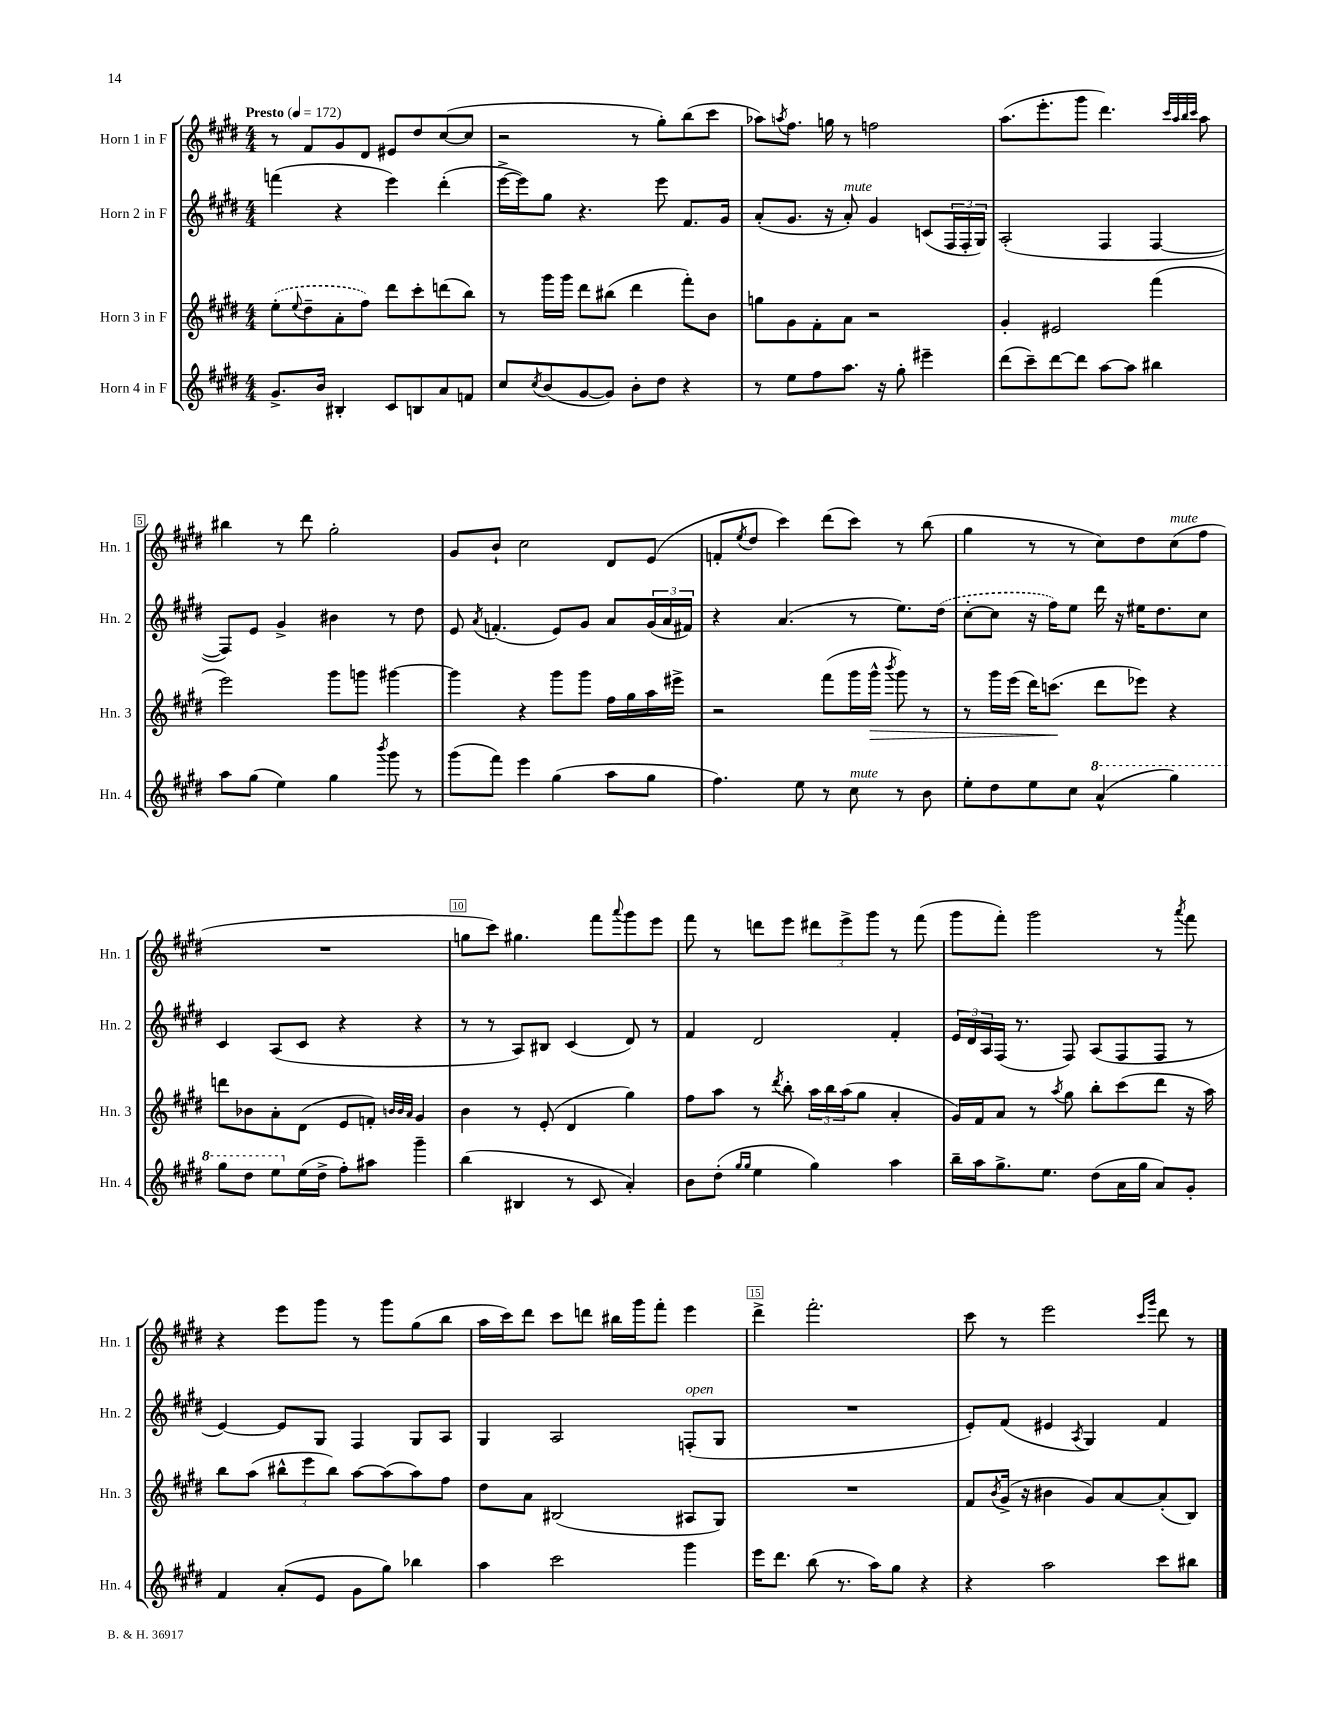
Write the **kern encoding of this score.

**kern	**kern	**kern	**kern
*staff4	*staff3	*staff2	*staff1
*clefG2	*clefG2	*clefG2	*clefG2
*k[f#c#g#d#]	*k[f#c#g#d#]	*k[f#c#g#d#]	*k[f#c#g#d#]
*M4/4	*M4/4	*M4/4	*M4/4
*MM172	*MM172	*MM172	*MM172
8.g#^	(8ee'	(4fff	8r
.	8qqee	.	.
.	8dd#~	.	8f#
16b	.	.	.
4B#'	8a'	4r	8g#
.	8ff#)	.	8d#
8c#	8ddd#	4eee)	8e#
8B	8ccc#'	.	8dd#
8a	(8ddd	(4ddd#'	([8cc#
8f	8bb)	.	8cc#]
=	=	=	=
8cc#	8r	[16eee^	2r
.	.	16eee])	.
8qcc#	.	.	.
(8b	16ggg#	8gg#	.
.	16ggg#	.	.
[8g#	8ddd#	4.r	.
8g#])	(8bb#	.	.
8b'	4ddd#	.	8r
8dd#	.	8eee	8gg#')
4r	8fff#')	8.f#	(8bb
.	8b	.	8ccc#
.	.	16g#	.
=	=	=	=
8r	8gg	(8a'	8aa-)
.	.	.	8qaa
8ee	8g#	8.g#	8.ff#
8ff#	8f#'	.	.
.	.	16r	16gg
8.aa	8a	8a')	8r
.	2r	4g#	2ff
16r	.	.	.
8gg#'	.	.	.
4eee#~	.	(8c	.
.	.	24F#	.
.	.	24F#'	.
.	.	24G#)	.
=	=	=	=
(8ddd#	4g#'	(2A'	(8.aa
8ccc#~)	.	.	.
.	.	.	8.eee'
[8ddd#	2e#	.	.
8ddd#]	.	.	8ggg#
[8aa	.	4F#	4.ddd#)
8aa]	.	.	.
4bb#	(4fff#	[4F#	.
.	.	.	32qqccc#
.	.	.	32qqaa
.	.	.	32qqbb
.	.	.	32qqccc#
.	.	.	8aa
=	=	=	=
8aa	2eee)	8F#])	4bb#
(8gg#	.	8e	.
4ee)	.	4g#^	8r
.	.	.	8ddd#
4gg#	8ggg#	4b#	2gg#'
.	8ggg	.	.
8qbbb	.	.	.
8ggg#	[4ggg#	8r	.
8r	.	8dd#	.
=	=	=	=
(8ggg#	4ggg#]	8e	8g#
.	.	8qa	.
8fff#)	.	(4.f'	8b`
4eee	4r	.	2cc#
(4gg#	8ggg#	8e)	.
.	8ggg#	8g#	.
8aa	16ff#	8a	8d#
.	16gg#	.	.
8gg#	16aa	(24g#	(8e
.	.	24a	.
.	16eee#^	.	.
.	.	24f#)	.
=	=	=	=
4.ff#)	2r	4r	8f'
.	.	.	8qee
.	.	.	8dd#
.	.	(4.a	4ccc#)
8ee	.	.	.
8r	(8fff#	.	(8ddd#
8cc#	16ggg#	8r	8ccc#)
.	16ggg#^^	.	.
.	8qbbb	.	.
8r	8ggg#)	8.ee)	8r
8b	8r	.	(8bb
.	.	(16dd#	.
=	=	=	=
8ee'	8r	[8cc#'	4gg#
8dd#	16ggg#	8cc#]	.
.	(16eee	.	.
8ee	16ddd#)	16r	8r
.	(8.ccc	16ff#)	.
8cc#	.	8ee	8r
(4aa^^	8ddd#	16ddd#	8cc#)
.	.	16r	.
.	8eee-)	16ee#	8dd#
.	.	8.dd#	.
4ggg#)	4r	.	(8cc#
.	.	8cc#	8ff#
=	=	=	=
8ggg#	8ddd	4c#	1r
8ddd#	8b-	.	.
8eee	8a'	(8A	.
(16ee	(8d#	8c#	.
16dd#^	.	.	.
8ff#')	8e	4r	.
8aa#	8f')	.	.
.	32qqb	.	.
.	32qqb	.	.
.	32qqa	.	.
4ggg#~	4g#	4r	.
=	=	=	=
(4bb	4b	8r	8gg
.	.	8r	8ccc#)
4B#	8r	8A)	4.gg#
.	(8e'	8B#	.
8r	4d#	(4c#	.
8c#	.	.	8fff#
.	.	.	8qqaaa
4a')	4gg#)	8d#)	8ggg#
.	.	8r	8eee
=	=	=	=
8b	8ff#	4f#	8fff#
(8dd#'	8aa	.	8r
16qqgg#	.	.	.
16qqgg#	.	.	.
4ee	8r	2d#	8ddd
.	8qddd#	.	.
.	8bb'	.	8eee
4gg#)	24aa	.	12ddd#
.	24bb	.	.
.	(24aa	.	12eee^
.	8gg#	.	.
.	.	.	12ggg#
4aa	4a'	4f#'	8r
.	.	.	(8fff#
=	=	=	=
16bb~	16g#)	24e	8ggg#
.	.	24d#	.
16aa	16f#	.	.
.	.	24A	.
8.gg#^	8a	(16F#	8fff#')
.	.	8.r	.
.	8r	.	2ggg#
8.ee	.	.	.
.	8qaa	.	.
.	8gg#	8F#)	.
(8dd#	8bb'	(8A	.
16a	(8ccc#	8F#	.
16gg#	.	.	.
8a)	8ddd#	8F#	8r
.	.	.	8qaaa
8g#'	16r	8r	8fff#
.	16aa)	.	.
=	=	=	=
4f#	8bb	[4e)	4r
.	(8aa	.	.
(8a'	12bb#^^	8e]	8eee
.	12eee	.	.
8e	.	8G#	8ggg#
.	12bb#)	.	.
8g#	[8aa	4F#	8r
8gg#)	(8aa]	.	8ggg#
4bb-	8aa)	8G#	(8gg#
.	8ff#	8A	8bb
=	=	=	=
4aa	8dd#	4G#	16aa
.	.	.	16ccc#)
.	8a	.	8ddd#
2ccc#	(2B#	2A	8ccc#
.	.	.	8ddd
.	.	.	16bb#
.	.	.	16ggg#
.	.	.	8fff#'
4ggg#	8A#	(8F'	4eee
.	8G#)	8G#	.
=	=	=	=
16eee	1r	1r	4ddd#^
8.ddd#	.	.	.
(8bb	.	.	2.fff#'
8.r	.	.	.
16aa)	.	.	.
8gg#	.	.	.
4r	.	.	.
=	=	=	=
4r	8f#	8e')	8ccc#
.	8qb	.	.
.	(16g#^	(8f#	8r
.	16r	.	.
2aa	4b#	4e#	2eee
.	.	8qA	.
.	8g#)	4G#)	.
.	[8a	.	.
.	.	.	16qqccc#
.	.	.	16qqggg#
8ccc#	(8a']	4f#	8ddd#
8bb#	8B)	.	8r
==	==	==	==
*-	*-	*-	*-
